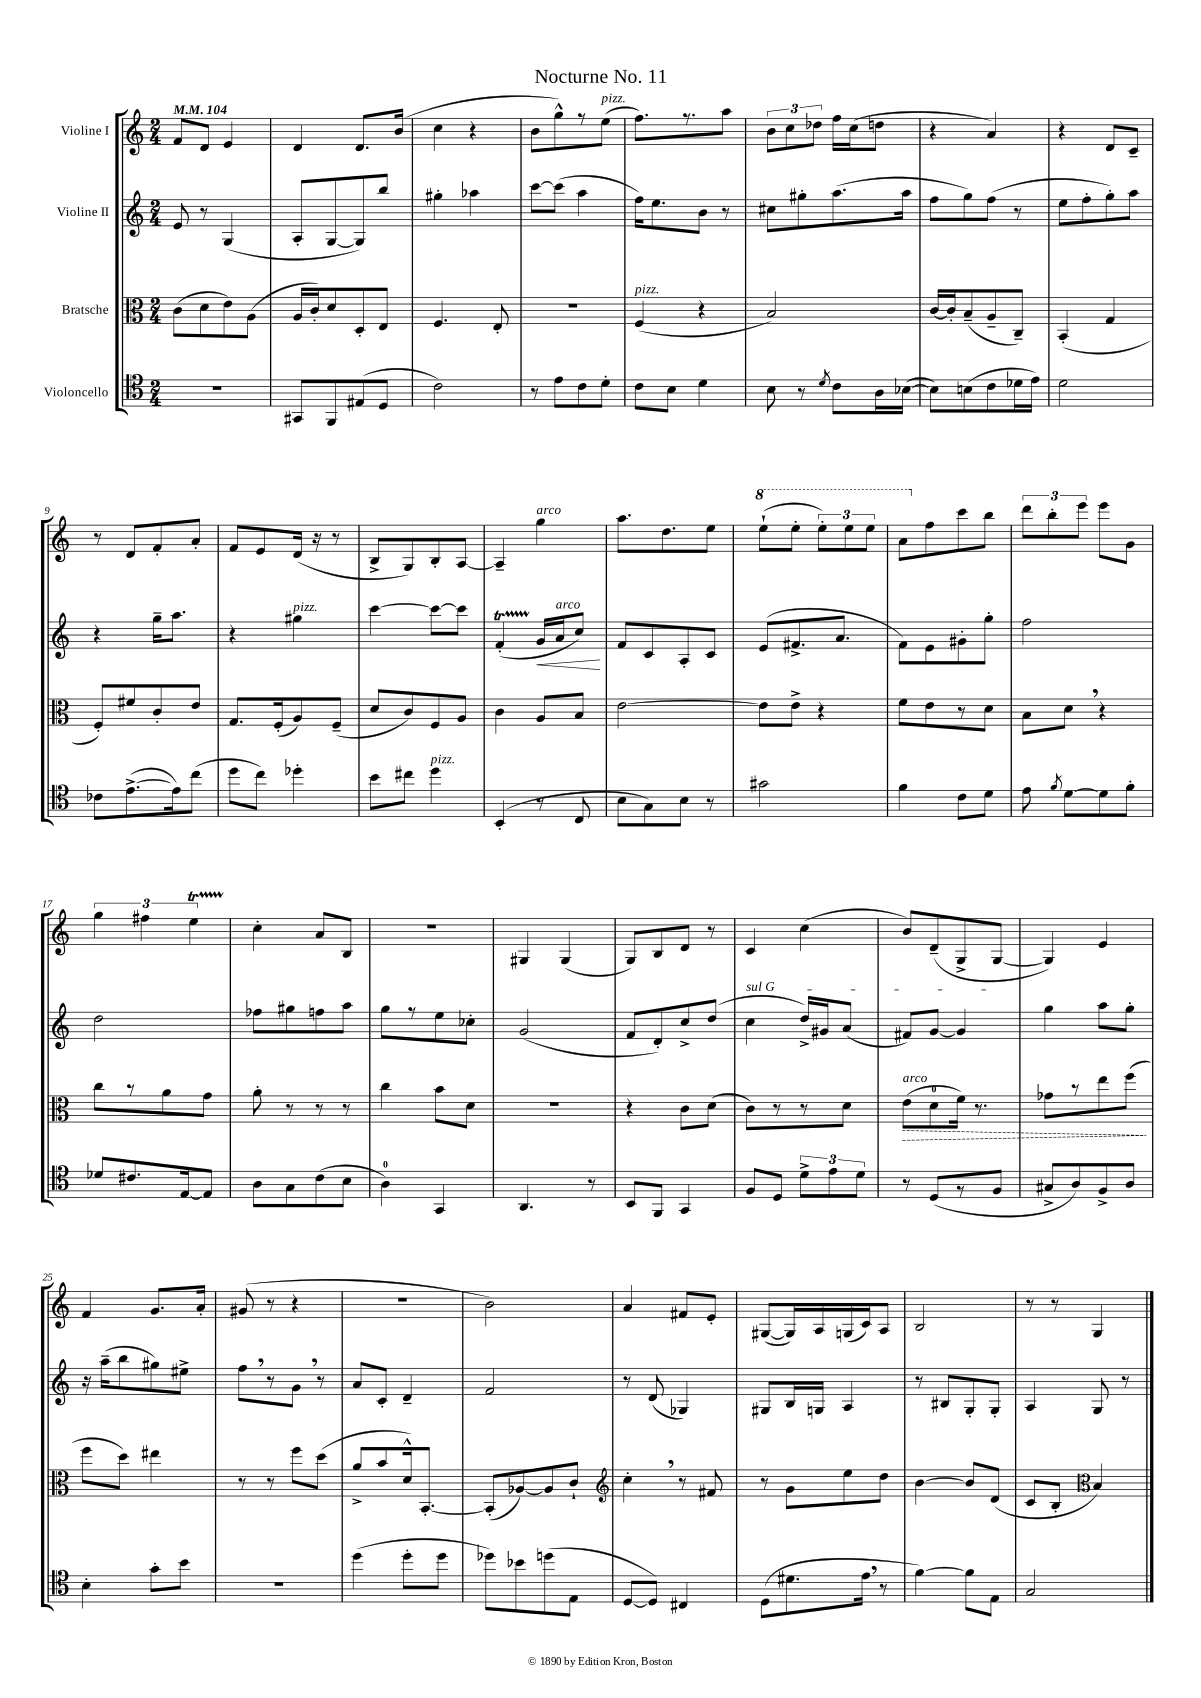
\header { title = "Nocturne No. 11" }
<<
\new StaffGroup <<
\new Staff = "s0" \with { instrumentName = "Violine I" } {
    \clef treble \key c \major \numericTimeSignature \time 2/4 \tempo 4 = 104
    \autoBeamOff f'8[ d'8] e'4 |
    d'4 d'8.[ b'16]( |
    c''4 r4 |
    b'8[ g''8-^) r8 e''8]^\markup { \italic "pizz." }( |
    f''8.[) r8. a''8] |
    \tuplet 3/2 { b'8[ c''8 des''8] } f''16[ c''16( d''8] |
    r4 a'4) |
    r4 d'8[ c'8]-- |
    r8 d'8[ f'8-. a'8]-. |
    f'8[ e'8 d'16]( r16 r8 |
    b8[-> g8) b8-. a8]~ |
    a4-- g''4^\markup { \italic "arco" } |
    a''8.[ d''8. e''8] |
    \ottava #1 e'''8[-!( e'''8]-. \tuplet 3/2 { e'''8[-.) e'''8 e'''8] } |
    a''8[ \ottava #0 f''8 c'''8 b''8] |
    \tuplet 3/2 { d'''8[ b''8-. e'''8] } e'''8[ g'8] |
    \tuplet 3/2 { g''4 fis''4 e''4\startTrillSpan } |
    c''4-.\stopTrillSpan a'8[ b8] |
    r2 |
    gis4 gis4( |
    g8[) b8 d'8] r8 |
    c'4 c''4( |
    b'8[) d'8--( g8-> g8]~ |
    g4) e'4 |
    f'4 g'8.[ a'16]-. |
    gis'8( r8 r4 |
    R2 |
    b'2) |
    a'4 fis'8[ e'8]-. |
    gis8[~( gis16) a16 g16( c'16) a8] |
    b2 |
    r8 r8 g4 \bar "|." |
}
\new Staff = "s1" \with { instrumentName = "Violine II" } {
    \clef treble \key c \major \numericTimeSignature \time 2/4
    \autoBeamOff e'8 r8 g4( |
    a8[-. g8~ g8) b''8] |
    gis''4-. aes''4 |
    c'''8[~ c'''8]( a''4 |
    f''16[) e''8. b'8] r8 |
    cis''8[ gis''8-. a''8.( a''16] |
    f''8[ g''8) f''8]( r8 |
    e''8[ f''8-. g''8-.) a''8] |
    r4 g''16[-- a''8.] |
    r4 gis''4^\markup { \italic "pizz." } |
    c'''4~ c'''8[~ c'''8] |
    f'4-.\startTrillSpan( g'16[\stopTrillSpan\< a'16^\markup { \italic "arco" } c''8]\!) |
    f'8[ c'8 a8-. c'8] |
    e'8[( fis'8.-> a'8.] |
    f'8[) e'8 gis'8-. g''8]-. |
    f''2 |
    d''2 |
    fes''8[ gis''8 f''8 a''8] |
    g''8[ r8 e''8 ces''8]-. |
    g'2( |
    f'8[ d'8-.) c''8-> d''8]( |
    \once \override TextSpanner.bound-details.left.text = \markup { \italic "sul G" } c''4\startTextSpan d''16[->) gis'16 a'8]( |
    fis'8[) g'8]~ g'4\stopTextSpan |
    g''4 a''8[ g''8]-. |
    r16 a''16[--( b''8 gis''8) eis''8]-> |
    f''8[ \breathe r8 g'8] \breathe r8 |
    a'8[ c'8]-. d'4-- |
    f'2 |
    r8 d'8( ges4) |
    gis8[ b16 g16] a4 |
    r8 bis8[ g8-. g8]-. |
    a4 g8 r8 \bar "|." |
}
\new Staff = "s2" \with { instrumentName = "Bratsche" } {
    \clef alto \key c \major \numericTimeSignature \time 2/4
    \autoBeamOff c'8[( d'8 e'8) a8]( |
    a16[ c'16-.) d'8 d8-. e8] |
    f4. e8-. |
    R2 |
    f4^\markup { \italic "pizz." }( r4 |
    b2) |
    c'16[~ c'16-. b8--( a8-- c8]--) |
    b,4-.( g4 |
    f8[-.) fis'8 c'8-. e'8] |
    g8.[ f16-.( a8) f8]--( |
    d'8[ c'8) f8 a8] |
    c'4 a8[ b8] |
    e'2~ |
    e'8[ e'8]-> r4 |
    f'8[ e'8 r8 d'8] |
    b8[ d'8] \breathe r4 |
    c''8[ r8 a'8 g'8] |
    a'8-. r8 r8 r8 |
    c''4 b'8[ d'8] |
    r2 |
    r4 c'8[ d'8]( |
    c'8[) r8 r8 d'8] |
    \once \override Hairpin.style = #'dashed-line e'8[\>^\markup { \italic "arco" }( d'8-0 f'16]) r8. |
    ges'8[ r8 e''8 f''8]\!( |
    f''8[ d''8]) eis''4 |
    r8 r8 f''8[ d''8]( |
    a'8[-> b'8 d'16-^) b,8.]~-. |
    b,8[-.( aes8~) aes8 c'8]-! |
    \clef treble c''4-. \breathe r8 fis'8 |
    r8 g'8[ e''8 d''8] |
    b'4~ b'8[ d'8]( |
    c'8[ b8]-. \clef alto b4) \bar "|." |
}
\new Staff = "s3" \with { instrumentName = "Violoncello" } {
    \clef tenor \key c \major \numericTimeSignature \time 2/4
    \autoBeamOff R2 |
    gis,8[ f,8 eis8( d8] |
    c'2) |
    r8 e'8[ c'8 d'8]-. |
    c'8[ b8] d'4 |
    b8 r8 \acciaccatura { d'8 } c'8[ a16 bes16]~( |
    bes8[) b8( c'8 des'16 e'16]) |
    d'2 |
    ces'8[ e'8.~->( e'16) c''8]( |
    d''8[ c''8]) des''4-. |
    b'8[ cis''8] d''4^\markup { \italic "pizz." } |
    b,4-.( r8 c8 |
    b8[ g8) b8] r8 |
    gis'2 |
    f'4 c'8[ d'8] |
    e'8 \acciaccatura { f'8 } d'8[~ d'8 f'8]-. |
    des'8[ cis'8. e16~ e8] |
    a8[ g8 c'8( b8] |
    a4-0) g,4 |
    a,4. r8 |
    b,8[ f,8] g,4 |
    f8[ d8] \tuplet 3/2 { d'8[-> e'8 d'8] } |
    r8 d8[( r8 f8] |
    gis8[-> a8) f8-> a8] |
    b4-. g'8[-. b'8] |
    r2 |
    d''4( d''8[-. d''8] |
    des''8[) bes'8 d''8( e8] |
    d8[~ d8]) cis4 |
    d8[( dis'8. e'16] \breathe r8 |
    f'4~) f'8[ e8] |
    g2 \bar "|." |
}
>>
>>
